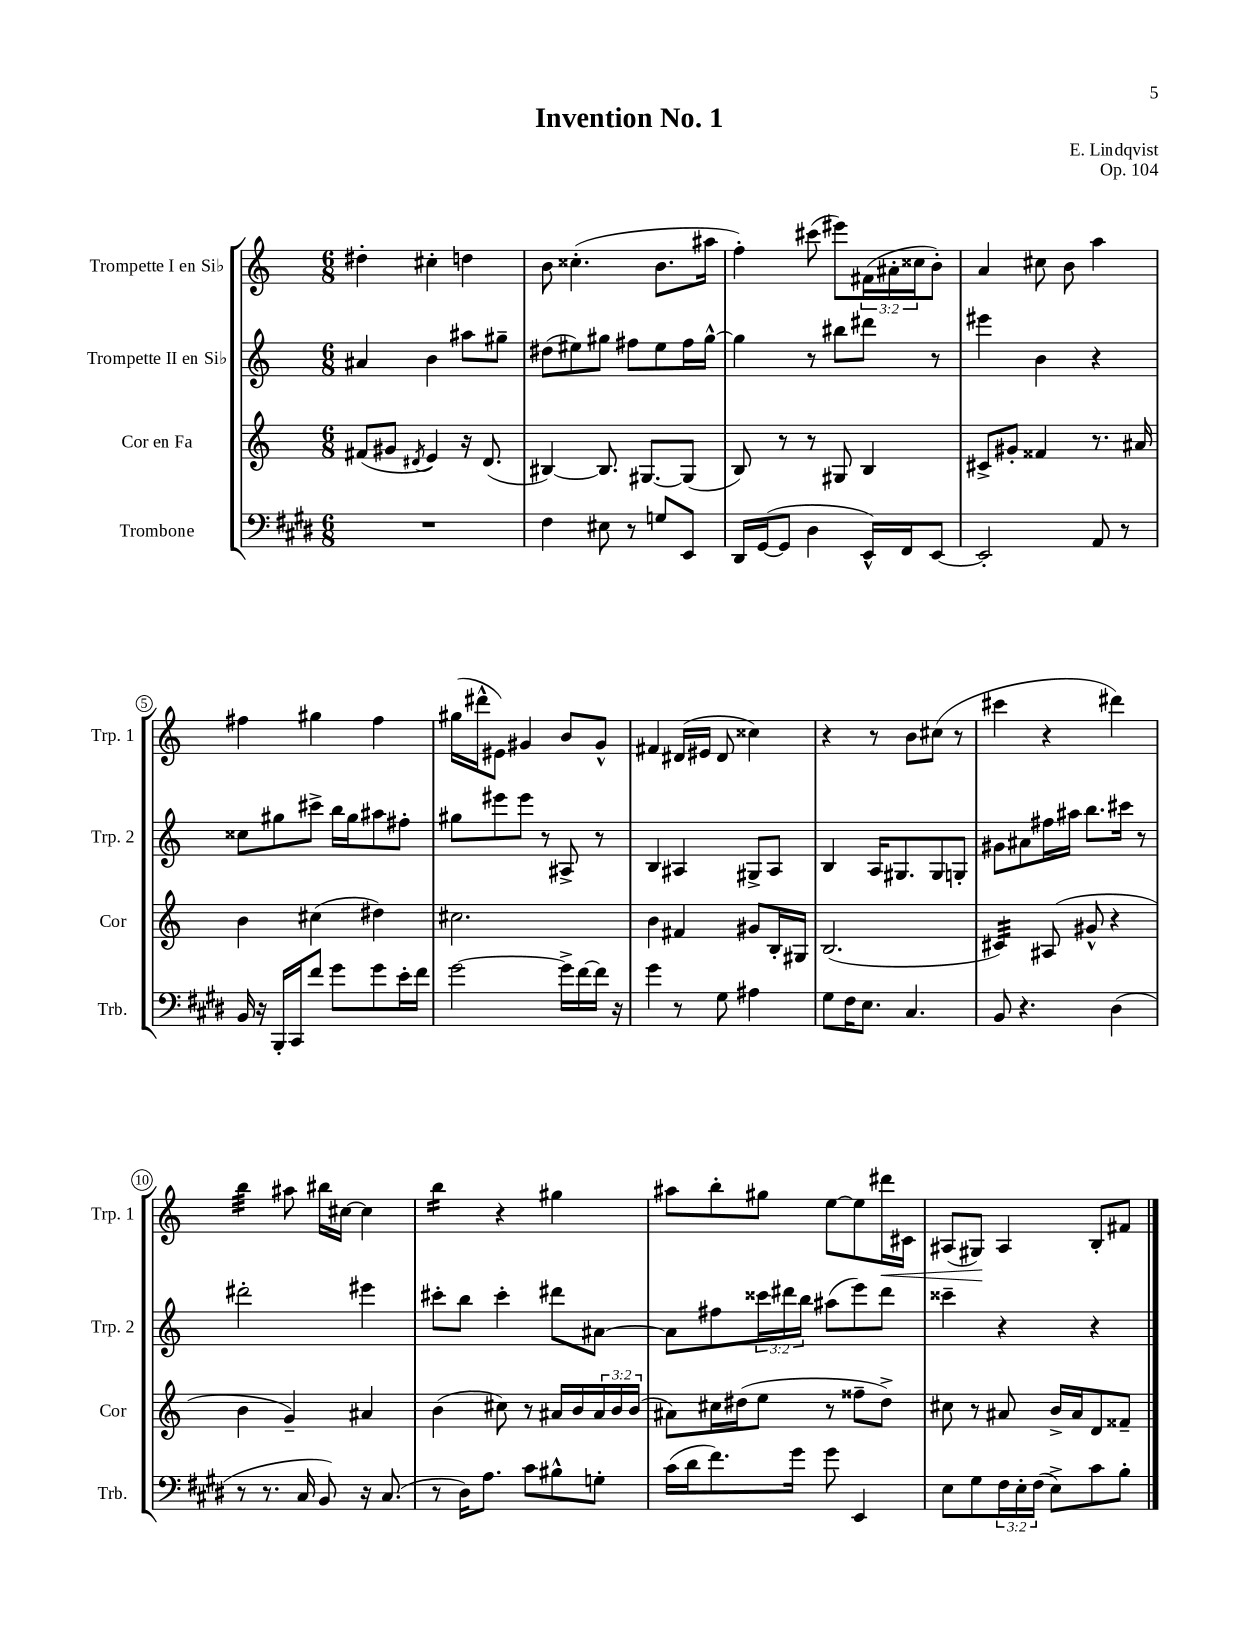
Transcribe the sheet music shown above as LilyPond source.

\header { title = "Invention No. 1" composer = "E. Lindqvist" opus = "Op. 104" }
<<
\new StaffGroup <<
\new Staff = "s0" \with { instrumentName = "Trompette I en Sib" shortInstrumentName = "Trp. 1" } {
    \clef treble \key c \major \numericTimeSignature \time 6/8 \override Staff.TupletNumber.text = #tuplet-number::calc-fraction-text
    dis''4-. cis''4-. d''4 |
    b'8 cisis''4.-.( b'8. ais''16 |
    f''4-.) cis'''8( eis'''8) \tuplet 3/2 { fis'16( ais'16-. cisis''16 } b'8-.) |
    a'4 cis''8 b'8 a''4 |
    fis''4 gis''4 fis''4 |
    gis''16( dis'''16-^ eis'8) gis'4 b'8 gis'8-^ |
    fis'4 dis'16( eis'16 dis'8 cisis''4) |
    r4 r8 b'8 cis''8( r8 |
    cis'''4 r4 dis'''4) |
    b''4:32 ais''8 bis''16 cis''16~ cis''4 |
    b''4:16 r4 gis''4 |
    ais''8 b''8-. gis''8 e''8~ e''8 dis'''16\< cis'16 |
    ais8( gis8\!) ais4 b8-. fis'8 \bar "|." |
}
\new Staff = "s1" \with { instrumentName = "Trompette II en Sib" shortInstrumentName = "Trp. 2" } {
    \clef treble \key c \major \numericTimeSignature \time 6/8 \override Staff.TupletNumber.text = #tuplet-number::calc-fraction-text
    ais'4 b'4 ais''8 gis''8-- |
    dis''8( eis''8) gis''8 fis''8 eis''8 fis''16 gis''16~-^ |
    gis''4 r8 bis''8 dis'''8 r8 |
    eis'''4 b'4 r4 |
    cisis''8 gis''8 cis'''8-> b''16 gis''16 ais''8 fis''8-. |
    gis''8 eis'''8 eis'''8 r8 ais8-> r8 |
    b4 ais4 gis8-> ais8 |
    b4 a16 gis8. gis8 g8-. |
    gis'8 ais'8 fis''16 ais''16 b''8. cis'''16 r8 |
    dis'''2-. eis'''4 |
    cis'''8-. b''8 cis'''4-. dis'''8 ais'8~ |
    ais'8 fis''8 \tuplet 3/2 { cisis'''16 dis'''16 b''16 } ais''8( e'''8) dis'''8 |
    cisis'''4-- r4 r4 \bar "|." |
}
\new Staff = "s2" \with { instrumentName = "Cor en Fa" shortInstrumentName = "Cor" } {
    \clef treble \key c \major \numericTimeSignature \time 6/8 \override Staff.TupletNumber.text = #tuplet-number::calc-fraction-text
    fis'8( gis'8 \acciaccatura { dis'8 } e'4) r16 dis'8.( |
    bis4~) bis8. gis8.~ gis8( |
    b8) r8 r8 gis8 b4 |
    cis'8-> gis'8-. fisis'4 r8. ais'16 |
    b'4 cis''4( dis''4) |
    cis''2. |
    b'4 fis'4 gis'8 b16-. gis16 |
    b2.( |
    cis'4:32) ais8( gis'8-^ r4 |
    b'4 g'4--) ais'4 |
    b'4( cis''8) r8 ais'16 b'16 \tuplet 3/2 { ais'16 b'16 b'16( } |
    ais'8) cis''16 dis''16( e''8 r8 fisis''8-- dis''8->) |
    cis''8 r8 ais'8 b'16-> ais'16 d'8 fisis'8-- \bar "|." |
}
\new Staff = "s3" \with { instrumentName = "Trombone" shortInstrumentName = "Trb." } {
    \clef bass \key e \major \numericTimeSignature \time 6/8 \override Staff.TupletNumber.text = #tuplet-number::calc-fraction-text
    R2. |
    fis4 eis8 r8 g8 e,8 |
    dis,16 gis,16~( gis,8 dis4 e,16-^) fis,16 e,8~ |
    e,2-. a,8 r8 |
    b,16 r16 b,,16-. cis,16 fis'8 gis'8 gis'8 e'16-. fis'16 |
    gis'2~ gis'16-> fis'16~ fis'16 r16 |
    gis'4 r8 gis8 ais4 |
    gis8 fis16 e8. cis4. |
    b,8 r4. dis4( |
    r8 r8. cis16 b,8) r16 cis8.( |
    r8 dis16) a8. cis'8 bis8-^ g8-. |
    cis'16( dis'16 fis'8.) gis'16 gis'8 e,4 |
    e8 gis8 \tuplet 3/2 { fis16 e16-. fis16( } e8->) cis'8 b8-. \bar "|." |
}
>>
>>
\layout { \context { \Score \override BarNumber.stencil = #(make-stencil-circler 0.1 0.3 ly:text-interface::print) } }
